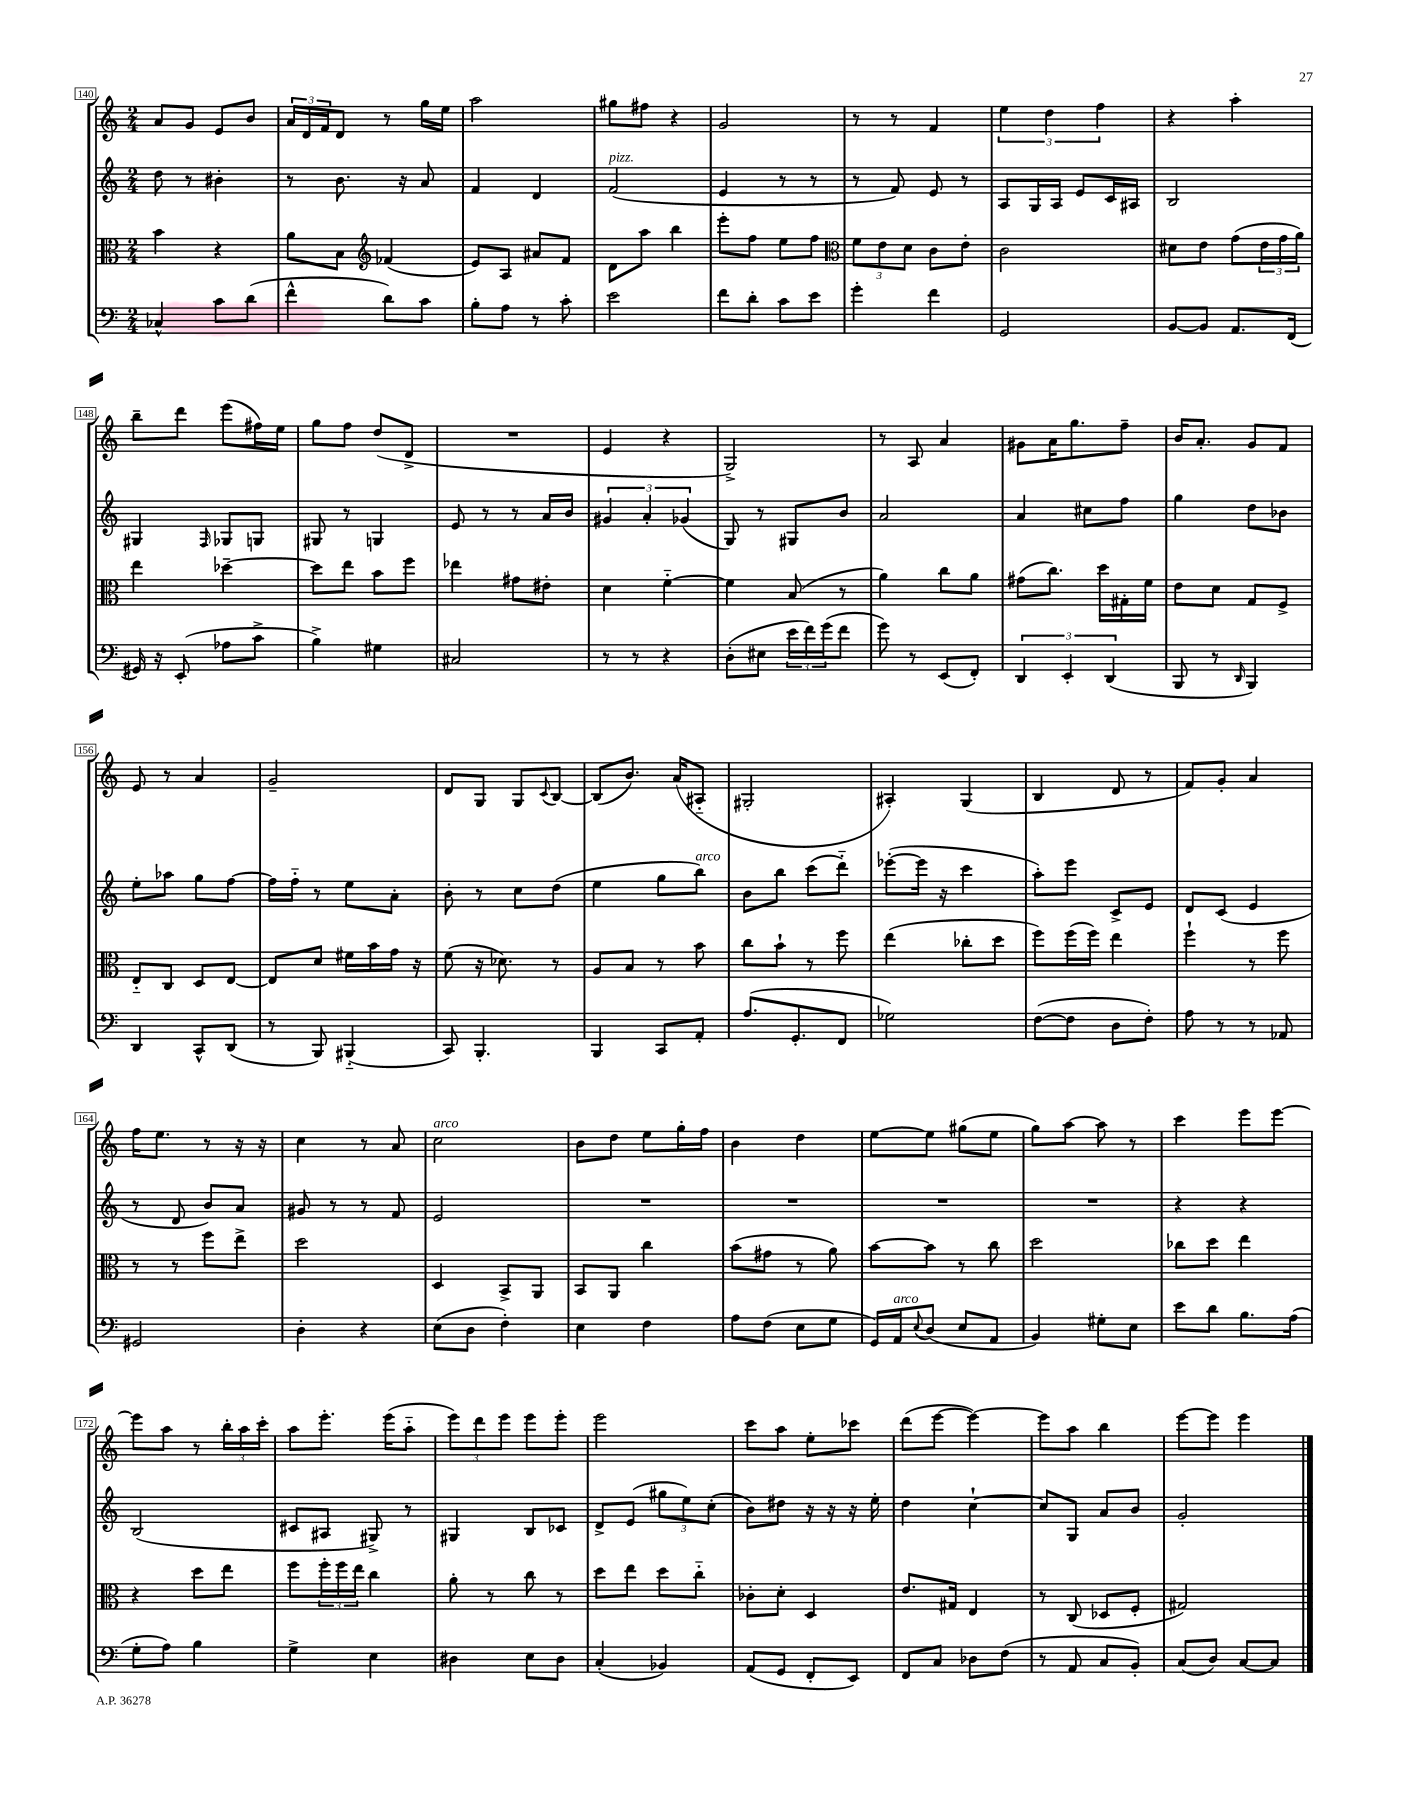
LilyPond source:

<<
\new StaffGroup <<
\new Staff = "s0" {
    \clef treble \key c \major \numericTimeSignature \time 2/4
    a'8 g'8 e'8 b'8 |
    \tuplet 3/2 { a'16 d'16 f'16 } d'8 r8 g''16 e''16 |
    a''2 |
    gis''8 fis''8 r4 |
    g'2 |
    r8 r8 f'4 |
    \tuplet 3/2 { e''4 d''4 f''4 } |
    r4 a''4-. |
    b''8-- d'''8 e'''8( fis''16) e''16 |
    g''8 f''8 d''8( d'8-> |
    R2 |
    e'4 r4 |
    g2->) |
    r8 a8 a'4 |
    gis'8 a'16 g''8. f''8-- |
    b'16 a'8.-. g'8 f'8 |
    e'8 r8 a'4 |
    g'2-- |
    d'8 g8 g8 \appoggiatura { c'8 } b8~ |
    b8( b'8.) a'16( ais8-_ |
    gis2-. |
    ais4-.) g4( |
    b4 d'8 r8 |
    f'8) g'8-. a'4 |
    f''16 e''8. r8 r16 r16 |
    c''4 r8 a'8 |
    c''2^\markup { \italic "arco" } |
    b'8 d''8 e''8 g''16-. f''16 |
    b'4 d''4 |
    e''8~ e''8 gis''8( e''8 |
    g''8) a''8~ a''8 r8 |
    c'''4 e'''8 e'''8~ |
    e'''8 a''8 r8 \tuplet 3/2 { b''16-. a''16 c'''16-. } |
    a''8 e'''8.-. e'''16( a''8-_ |
    \tuplet 3/2 { e'''8) d'''8 e'''8 } e'''8 e'''8-. |
    e'''2 |
    c'''8 a''8 e''8-. ces'''8 |
    d'''8( e'''8~ e'''4~) |
    e'''8 a''8 b''4 |
    e'''8~ e'''8 e'''4 \bar "|." |
}
\new Staff = "s1" {
    \clef treble \key c \major \numericTimeSignature \time 2/4
    d''8 r8 bis'4-. |
    r8 b'8. r16 a'8 |
    f'4 d'4 |
    f'2^\markup { \italic "pizz." }( |
    e'4 r8 r8 |
    r8 f'8) e'8 r8 |
    a8 g16 a16 e'8 c'16 ais16 |
    b2 |
    gis4 \grace { f16 } ges8 g8 |
    gis8 r8 g4 |
    e'8 r8 r8 a'16 b'16 |
    \tuplet 3/2 { gis'4 a'4-. ges'4( } |
    g8) r8 gis8 b'8 |
    a'2 |
    a'4 cis''8 f''8 |
    g''4 d''8 bes'8 |
    e''8-. aes''8 g''8 f''8~ |
    f''16 f''16-_ r8 e''8 a'8-. |
    b'8-. r8 c''8 d''8( |
    e''4 g''8 b''8^\markup { \italic "arco" }) |
    b'8 b''8 c'''8( d'''8-_) |
    ees'''8~-.( ees'''16 r16 c'''4 |
    a''8-.) e'''8 c'8-> e'8 |
    d'8 c'8( e'4 |
    r8 d'8 b'8) a'8 |
    gis'8 r8 r8 f'8 |
    e'2 |
    R2 |
    R2 |
    R2 |
    R2 |
    r4 r4 |
    b2( |
    cis'8 ais8 gis8->) r8 |
    gis4 b8 ces'8 |
    d'8-> e'8( \tuplet 3/2 { gis''8 e''8) c''8-.( } |
    b'8) dis''8 r16 r16 r16 e''16-. |
    d''4 c''4~-! |
    c''8 g8 a'8 b'8 |
    g'2-. \bar "|." |
}
\new Staff = "s2" {
    \clef alto \key c \major \numericTimeSignature \time 2/4
    b'4 r4 |
    a'8 b8 \clef treble fes'4( |
    e'8) a8 ais'8 f'8 |
    d'8 a''8 b''4 |
    e'''8-. f''8 e''8 f''8 |
    \clef alto \tuplet 3/2 { f'8 e'8 d'8 } c'8 e'8-. |
    c'2 |
    dis'8 e'8 g'8( \tuplet 3/2 { e'16 g'16 a'16) } |
    e''4 des''4~-- |
    des''8 e''8 b'8 f''8 |
    ees''4 gis'8 eis'8-. |
    d'4 f'4~-_ |
    f'4 b8( r8 |
    a'4) c''8 a'8 |
    gis'8( c''8.) d''16 gis16-. f'16 |
    e'8 d'8 g8 f8-> |
    e8-_ c8 d8 e8~ |
    e8 d'8 fis'16 b'16 g'16 r16 |
    f'8( r16 des'8.) r8 |
    a8 b8 r8 b'8 |
    c''8 b'8-! r8 f''8 |
    e''4( ces''8-. d''8 |
    f''8) f''16( f''16) e''4 |
    f''4-! r8 f''8 |
    r8 r8 f''8 e''8-> |
    d''2 |
    d4 b,8-> a,8 |
    b,8 a,8 c''4 |
    b'8( gis'8 r8 a'8) |
    b'8~ b'8 r8 c''8 |
    d''2 |
    ces''8 d''8 e''4 |
    r4 d''8 e''8 |
    f''8 \tuplet 3/2 { f''16-. f''16 e''16 } c''4 |
    a'8-. r8 c''8 r8 |
    d''8 e''8 d''8 c''8-_ |
    ces'8-. d'8-. d4 |
    e'8. gis16 e4 |
    r8 c8( des8 f8-. |
    gis2) \bar "|." |
}
\new Staff = "s3" {
    \clef bass \key c \major \numericTimeSignature \time 2/4
    ces4-^ c'8 d'8( |
    f'4-^ d'8) c'8 |
    b8-. a8 r8 c'8-. |
    e'2 |
    f'8 d'8-. c'8 e'8 |
    g'4-. f'4 |
    g,2 |
    b,8~ b,8 a,8. f,16( |
    gis,16) r16 e,8-.( aes8 c'8-> |
    b4->) gis4 |
    cis2 |
    r8 r8 r4 |
    d8-.( eis8 \tuplet 3/2 { e'16 f'16) g'16( } f'8 |
    g'8) r8 e,8( f,8-.) |
    \tuplet 3/2 { d,4 e,4-. d,4( } |
    b,,8 r8 \grace { d,16 } b,,4) |
    d,4 c,8-^ d,8( |
    r8 b,,8) bis,,4-_( |
    c,8) b,,4.-. |
    b,,4 c,8 a,8-. |
    a8.( g,8.-. f,8 |
    ges2) |
    f8~( f8 d8 f8-.) |
    a8 r8 r8 aes,8 |
    gis,2 |
    d4-. r4 |
    e8( d8 f4-.) |
    e4 f4 |
    a8 f8( e8 g8 |
    g,16) a,16^\markup { \italic "arco" } \appoggiatura { e8 } d8( e8 a,8 |
    b,4) gis8-. e8 |
    e'8 d'8 b8. a16( |
    g8-. a8) b4 |
    g4-> e4 |
    dis4 e8 dis8 |
    c4-.( bes,4) |
    a,8( g,8 f,8-. e,8) |
    f,8 c8 des8 f8( |
    r8 a,8 c8 b,8-.) |
    c8( d8) c8~ c8 \bar "|." |
}
>>
>>
\layout { \context { \Score currentBarNumber = #140 \override BarNumber.stencil = #(make-stencil-boxer 0.1 0.3 ly:text-interface::print) } }
